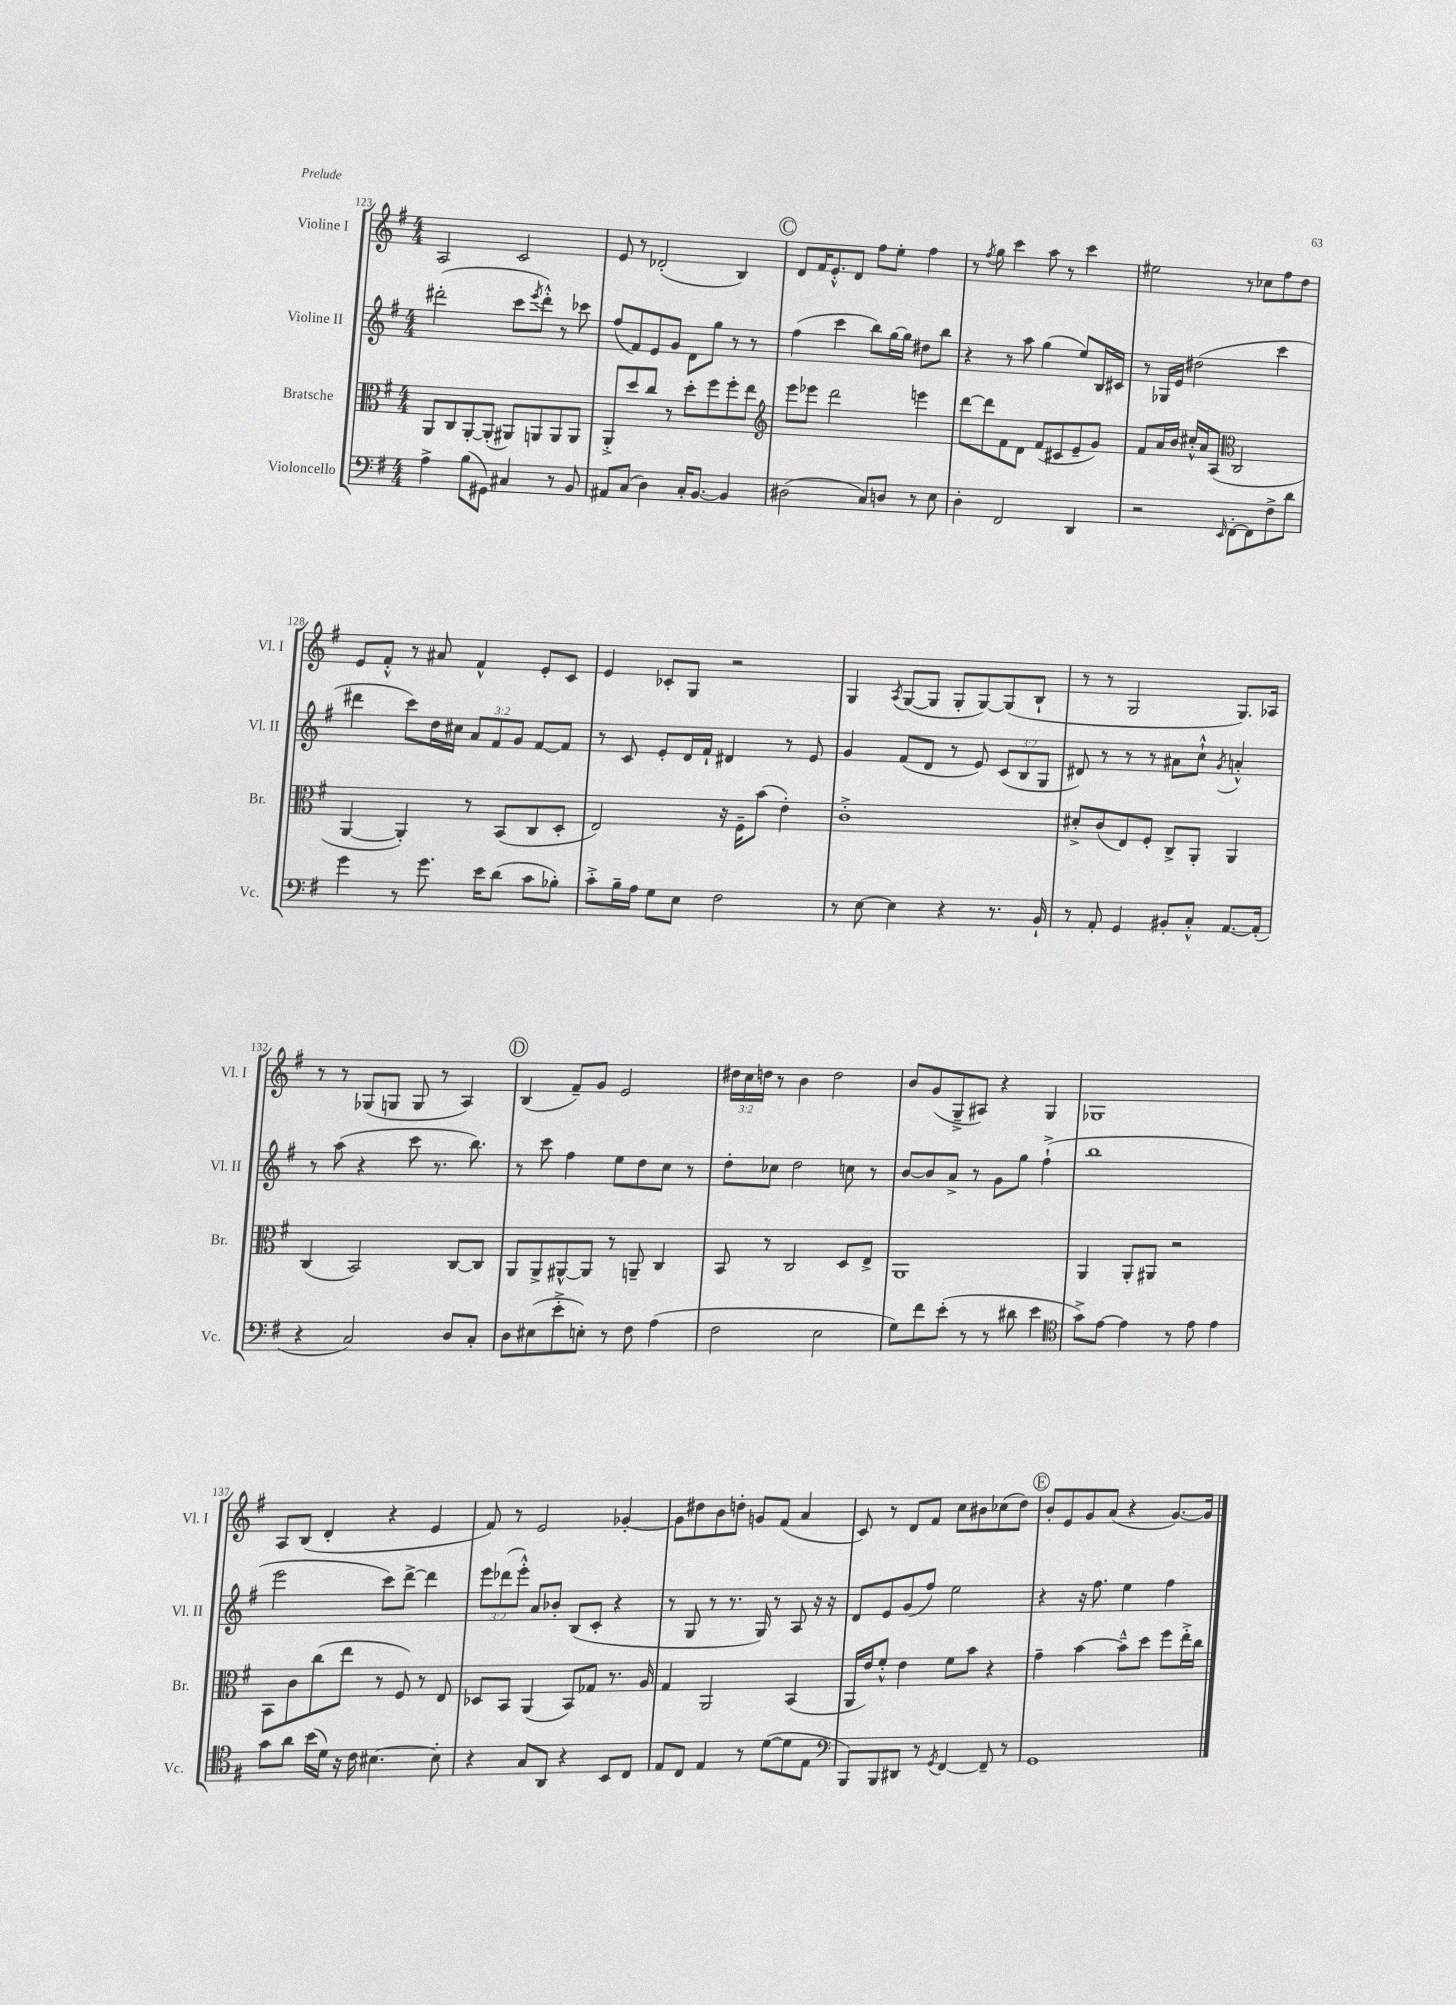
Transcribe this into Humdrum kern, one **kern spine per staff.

**kern	**kern	**kern	**kern
*staff4	*staff3	*staff2	*staff1
*clefF4	*clefC3	*clefG2	*clefG2
*k[f#]	*k[f#]	*k[f#]	*k[f#]
*M4/4	*M4/4	*M4/4	*M4/4
4A^	8AA	(2ddd#'	2A
.	8C	.	.
(8B	[8AA'	.	.
8GG#)	(8AA']	.	.
4C#	8AA#)	8ccc	2c
.	.	8qeee	.
.	8AA	8ddd#'^^)	.
8r	8AA	8r	.
8BB	8AA	8ccc-	.
=	=	=	=
8AA#	8AA'^	(8ff#	8e
(8C	8dd	8f#)	8r
4D)	8cc	8e	(2d-'
.	8r	8g	.
16C'	8dd'	8d	.
[8.BB	.	.	.
.	8ff#	8gg	.
4BB]	8ff#'	8r	4B)
.	8ee	8r	.
=	=	=	=
*	*clefG2	*	*
(2D#	8eee	(4ff#	8d
.	8eee-	.	16f#
.	.	.	8.e'^^
.	2ddd	4ccc	.
.	.	.	8d
8C)	.	8bb)	8ff#
8D	.	[16gg	8ee'
.	.	16gg]	.
8r	4eee	8dd#	4ff#
8E	.	8bb	.
=	=	=	=
4D'	[8ddd	4r	8r
.	.	.	8qff#
.	8ddd]	.	8gg
2FF#	8f#	8r	4ccc
.	8d	8aa	.
.	(8f#	(4gg	8aa
.	8c#	.	8r
4DD	8e~	8ee)	4ccc
.	8g)	16B	.
.	.	16c#	.
=	=	=	=
2r	8f#	8r	2ee#
.	16a	16G-	.
.	16b	16e	.
.	16cc#'^^	(2dd#	.
.	16a	.	.
.	(8A	.	.
*	*clefC3	*	*
16qqEE	.	.	.
[8FF#'	2C	.	8r
8FF#]	.	.	8cc-
8F#^	.	4ccc	8ff#
8d	.	.	8dd
=	=	=	=
4g	[4AA	4ddd#	8e
.	.	.	8f#'^^
8r	4AA'])	8ccc)	8r
8.g	.	16dd	8a#
.	.	16cc#	.
.	8r	12a	4f#^^
16e	.	.	.
.	.	12f#	.
(8d	(8BB	.	.
.	.	12g	.
8c	8C	[8f#	8e'
8B-')	8D'	8f#]	8c
=	=	=	=
8c'^	2E)	8r	4e
16B~	.	8c	.
16A	.	.	.
8G	.	8e'	8c-'
8E	.	16d	8G
.	.	16f#`	.
2F#	16r	4d#	2r
.	16F#~	.	.
.	(8b	.	.
.	4e')	8r	.
.	.	8e	.
=	=	=	=
8r	1c'^	4g	4G
[8E	.	.	.
.	.	.	8qA
4E]	.	(8f#	([8G
.	.	8d	8G]
4r	.	8r	8G'
.	.	8e)	[8G)
8.r	.	(12c	(8G]
.	.	12B	.
.	.	.	8B`
.	.	12G	.
16BB`	.	.	.
=	=	=	=
8r	8d#'^	8d#)	8r
8AA'	(8c	8r	8r
4GG	8E)	8r	2G
.	8F#'	8r	.
8BB#'	8C^	8a#	.
8C'^^	8AA'	8cc`^^	.
.	.	8qg	.
[8.AA	4AA	4a'^^	8.G)
(16AA']	.	.	16A-
=	=	=	=
4r	(4C	8r	8r
.	.	(8aa	8r
2C)	2BB)	4r	(8G-
.	.	.	8G
.	.	8ccc	8G
.	.	8.r	8r
8D	[8C	.	4A)
.	.	8.bb)	.
8C'	8C]	.	.
=	=	=	=
8D	8AA	8r	(4B
(8E#	8AA^	8ccc	.
8e'^	[8AA#^^	4ff#	8f#~)
8E')	8AA#]	.	8g
8r	8r	8ee	2e
8F#	8AA~	8dd	.
(4A	4C	8cc	.
.	.	8r	.
=	=	=	=
2F#	8BB	8dd'	24dd#
.	.	.	24cc
.	.	.	24dd
.	8r	8cc-	8r
.	2C	2dd	4b
2E	.	.	2dd
.	8D	8cc	.
.	8E^	8r	.
=	=	=	=
8G)	1AA	[8b	8b
8f#	.	8b]	(8g
(8e'	.	8a^	8G~^
8r	.	8r	8A#)
8r	.	8g	4r
8d#	.	8gg	.
4e	.	(4ff#`^	4G
=	=	=	=
*clefC4	*	*	*
8g^)	4AA	1bb	1G-
[8e	.	.	.
4e]	8AA'	.	.
.	8AA#	.	.
8r	2r	.	.
8e	.	.	.
4e	.	.	.
=	=	=	=
8g	8BB	2eee	8A
8a	8c	.	(8B
(16b	(8cc	.	4d'
16d)	.	.	.
16r	8ee	.	.
16c	.	.	.
[4.B#	8r	8ccc)	4r
.	8F#)	[8ddd^	.
.	8r	4ddd]	4e
8B#']	8E	.	.
=	=	=	=
4r	8D-	12eee	8f#)
.	.	(12ddd-	.
.	8BB	.	8r
.	.	12eee'^^)	.
8G	(4AA	8a	2e
8AA	.	8b-'	.
4r	8BB)	(8B	.
.	8G-	8c'	.
8BB	8.r	4r	[4g-'
8C	.	.	.
.	16A	.	.
=	=	=	=
8E	4G	8r	8g-]
8C	.	8G	8dd#
4E	2AA	8r	8b
.	.	8.r	8dd'
8r	.	.	8g
.	.	16G)	.
([8d	.	8r	(8f#
8d]	(4BB	8A	4a
8E	.	16r	.
.	.	16r	.
=	=	=	=
*clefF4	*	*	*
8BBB)	16AA	8d	8c)
.	16e)	.	.
8BBB	8f#'^^	8e	8r
8DD#	4e	(8g	8d
8r	.	8ff#)	8f#
8qGG	.	.	.
[4FF#	8f#	2ee	8cc
.	8b	.	8b#
8FF#~]	4r	.	(8cc-
8r	.	.	8dd)
=	=	=	=
1GG	4g~	4r	8b'
.	.	.	8e
.	[4b	16r	8g
.	.	8.ff#	.
.	.	.	(8a
.	8b~^^]	4ee	4r
.	8dd	.	.
.	8ff#	4ff#	[8.g)
.	16ee'^	.	.
.	16cc	.	16g]
==	==	==	==
*-	*-	*-	*-
